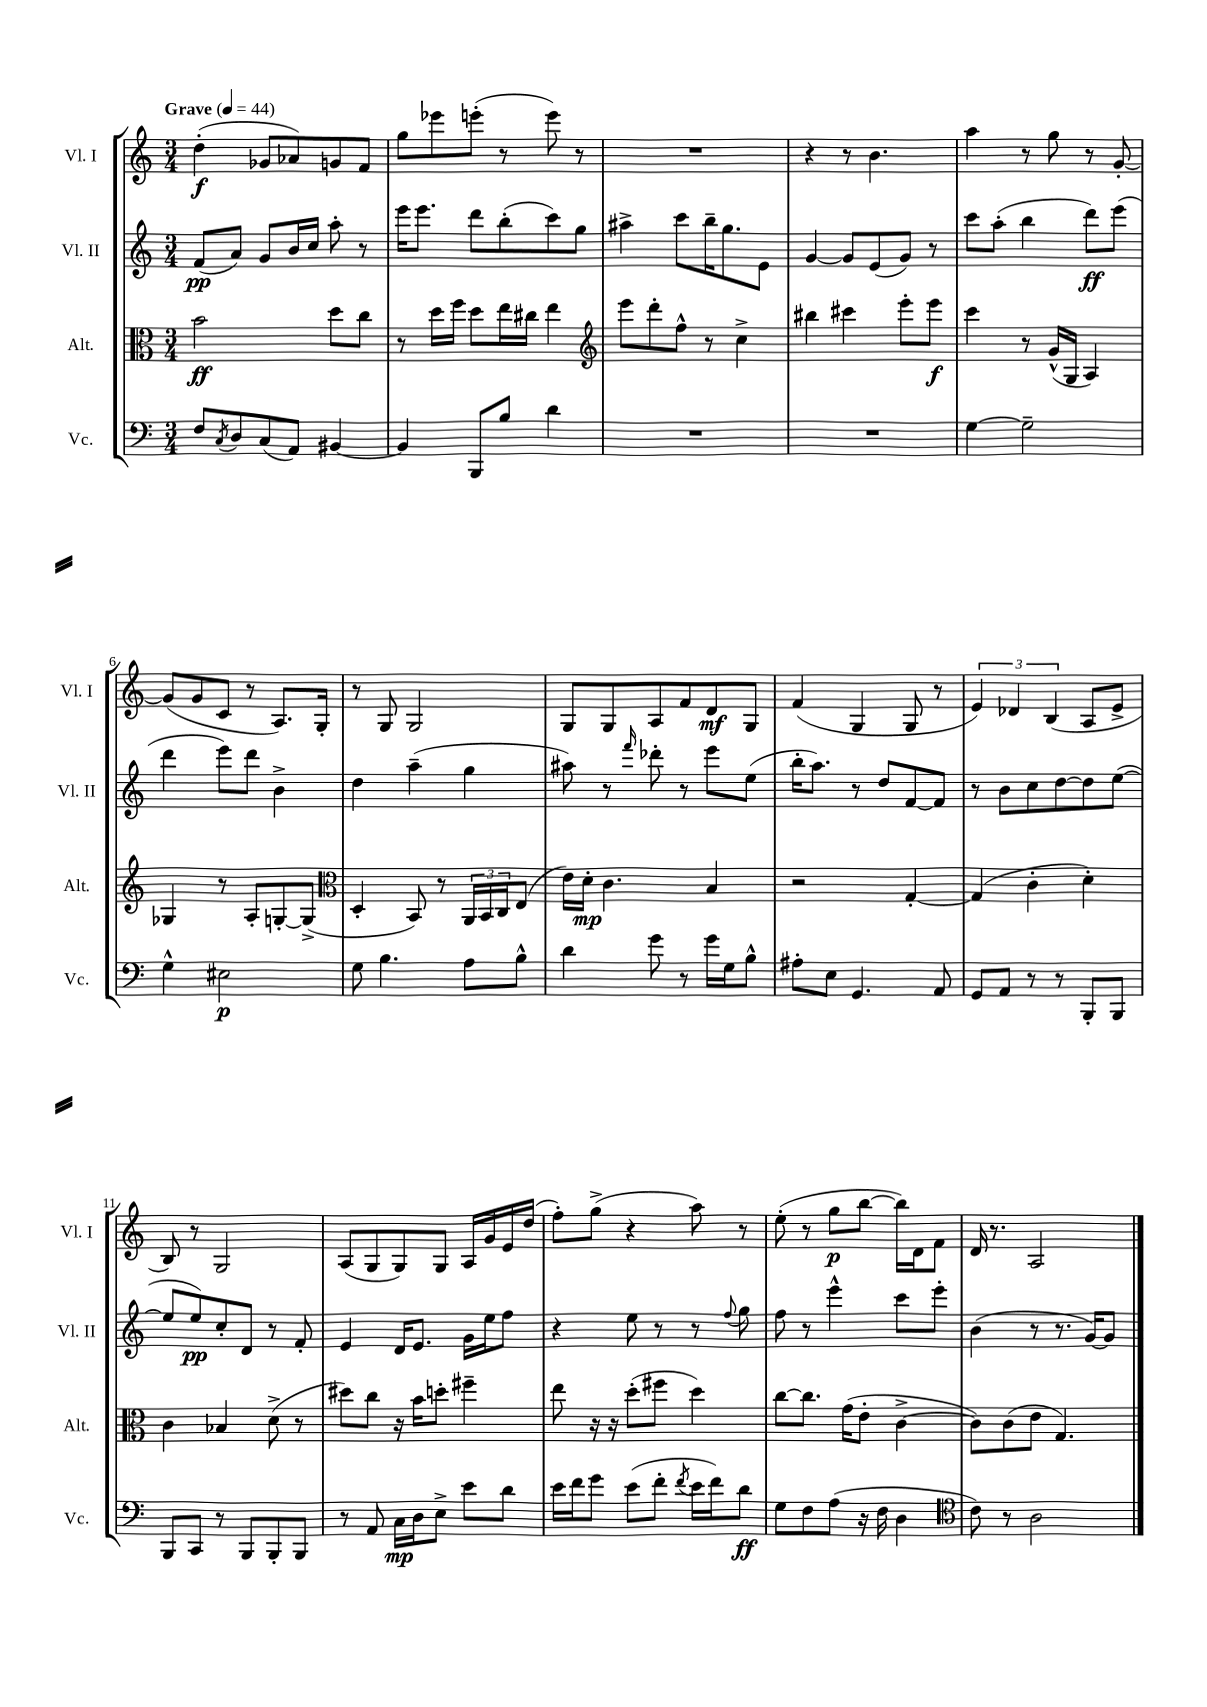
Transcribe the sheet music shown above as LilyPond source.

<<
\new StaffGroup <<
\new Staff = "s0" \with { instrumentName = "Vl. I" shortInstrumentName = "Vl. I" } {
    \clef treble \key c \major \numericTimeSignature \time 3/4 \tempo "Grave" 4 = 44
    d''4-.\f( ges'8 aes'8) g'8 f'8 |
    g''8 ees'''8 e'''8-.( r8 e'''8) r8 |
    R2. |
    r4 r8 b'4. |
    a''4 r8 g''8 r8 g'8~-. |
    g'8( g'8 c'8 r8 a8.) g16-. |
    r8 g8 g2 |
    g8 g8 a8 f'8 d'8\mf g8 |
    f'4( g4 g8 r8 |
    \tuplet 3/2 { e'4) des'4 b4( } a8 e'8-> |
    b8) r8 g2 |
    a8( g8 g8) g8 a16 g'16 e'16 d''16( |
    f''8-.) g''8->( r4 a''8) r8 |
    e''8-.( r8 g''8\p b''8~ b''16) d'16 f'8 |
    d'16 r8. a2 \bar "|." |
}
\new Staff = "s1" \with { instrumentName = "Vl. II" shortInstrumentName = "Vl. II" } {
    \clef treble \key c \major \numericTimeSignature \time 3/4
    f'8\pp( a'8) g'8 b'16 c''16 a''8-. r8 |
    e'''16 e'''8. d'''8 b''8-.( c'''8) g''8 |
    ais''4-> c'''8 b''16-- g''8. e'8 |
    g'4~ g'8 e'8( g'8) r8 |
    c'''8 a''8-.( b''4 d'''8\ff) e'''8( |
    d'''4 e'''8) d'''8 b'4-> |
    d''4 a''4--( g''4 |
    ais''8) r8 \grace { f'''16 } des'''8-. r8 e'''8 e''8( |
    b''16-. a''8.) r8 d''8 f'8~ f'8 |
    r8 b'8 c''8 d''8~ d''8 e''8~( |
    e''8 e''8\pp) c''8-. d'8 r8 f'8-. |
    e'4 d'16 e'8. g'16 e''16 f''8 |
    r4 e''8 r8 r8 \appoggiatura { f''8 } g''8 |
    f''8 r8 e'''4-^ c'''8 e'''8-. |
    b'4( r8 r8. g'16~) g'8 \bar "|." |
}
\new Staff = "s2" \with { instrumentName = "Alt." shortInstrumentName = "Alt." } {
    \clef alto \key c \major \numericTimeSignature \time 3/4
    b'2\ff d''8 c''8 |
    r8 d''16 f''16 d''8 e''16 cis''16 e''4 |
    \clef treble e'''8 d'''8-. f''8-^ r8 c''4-> |
    bis''4 cis'''4 e'''8-. e'''8\f |
    c'''4 r8 g'16-^( g16 a4) |
    ges4 r8 a8-. g8~-. g8->( |
    \clef alto d4-. b,8) r8 \tuplet 3/2 { a,16 b,16 c16 } e8( |
    e'16) d'16-.\mp c'4. b4 |
    r2 g4~-. |
    g4( c'4-. d'4-.) |
    c'4 bes4 d'8->( r8 |
    dis''8) c''8 r16 b'16 d''8-. fis''4-- |
    e''8 r16 r16 d''8-.( fis''8 d''4) |
    c''8~ c''8. g'16( e'8-. c'4~-> |
    c'8) c'8( e'8 g4.) \bar "|." |
}
\new Staff = "s3" \with { instrumentName = "Vc." shortInstrumentName = "Vc." } {
    \clef bass \key c \major \numericTimeSignature \time 3/4
    f8 \acciaccatura { c8 } d8 c8( a,8) bis,4~ |
    bis,4 b,,8 b8 d'4 |
    R2. |
    R2. |
    g4~ g2-- |
    g4-^ eis2\p |
    g8 b4. a8 b8-^ |
    d'4 g'8 r8 g'16 g16 b8-^ |
    ais8-. e8 g,4. a,8 |
    g,8 a,8 r8 r8 b,,8-. b,,8 |
    b,,8 c,8 r8 b,,8 b,,8-. b,,8 |
    r8 a,8 c16\mp d16 e8-> e'8 d'8 |
    e'16 f'16 g'8 e'8( f'8-. \acciaccatura { f'8 } e'16 f'16) d'8\ff |
    g8 f8 a8( r16 f16 d4 |
    \clef tenor c'8) r8 a2 \bar "|." |
}
>>
>>
